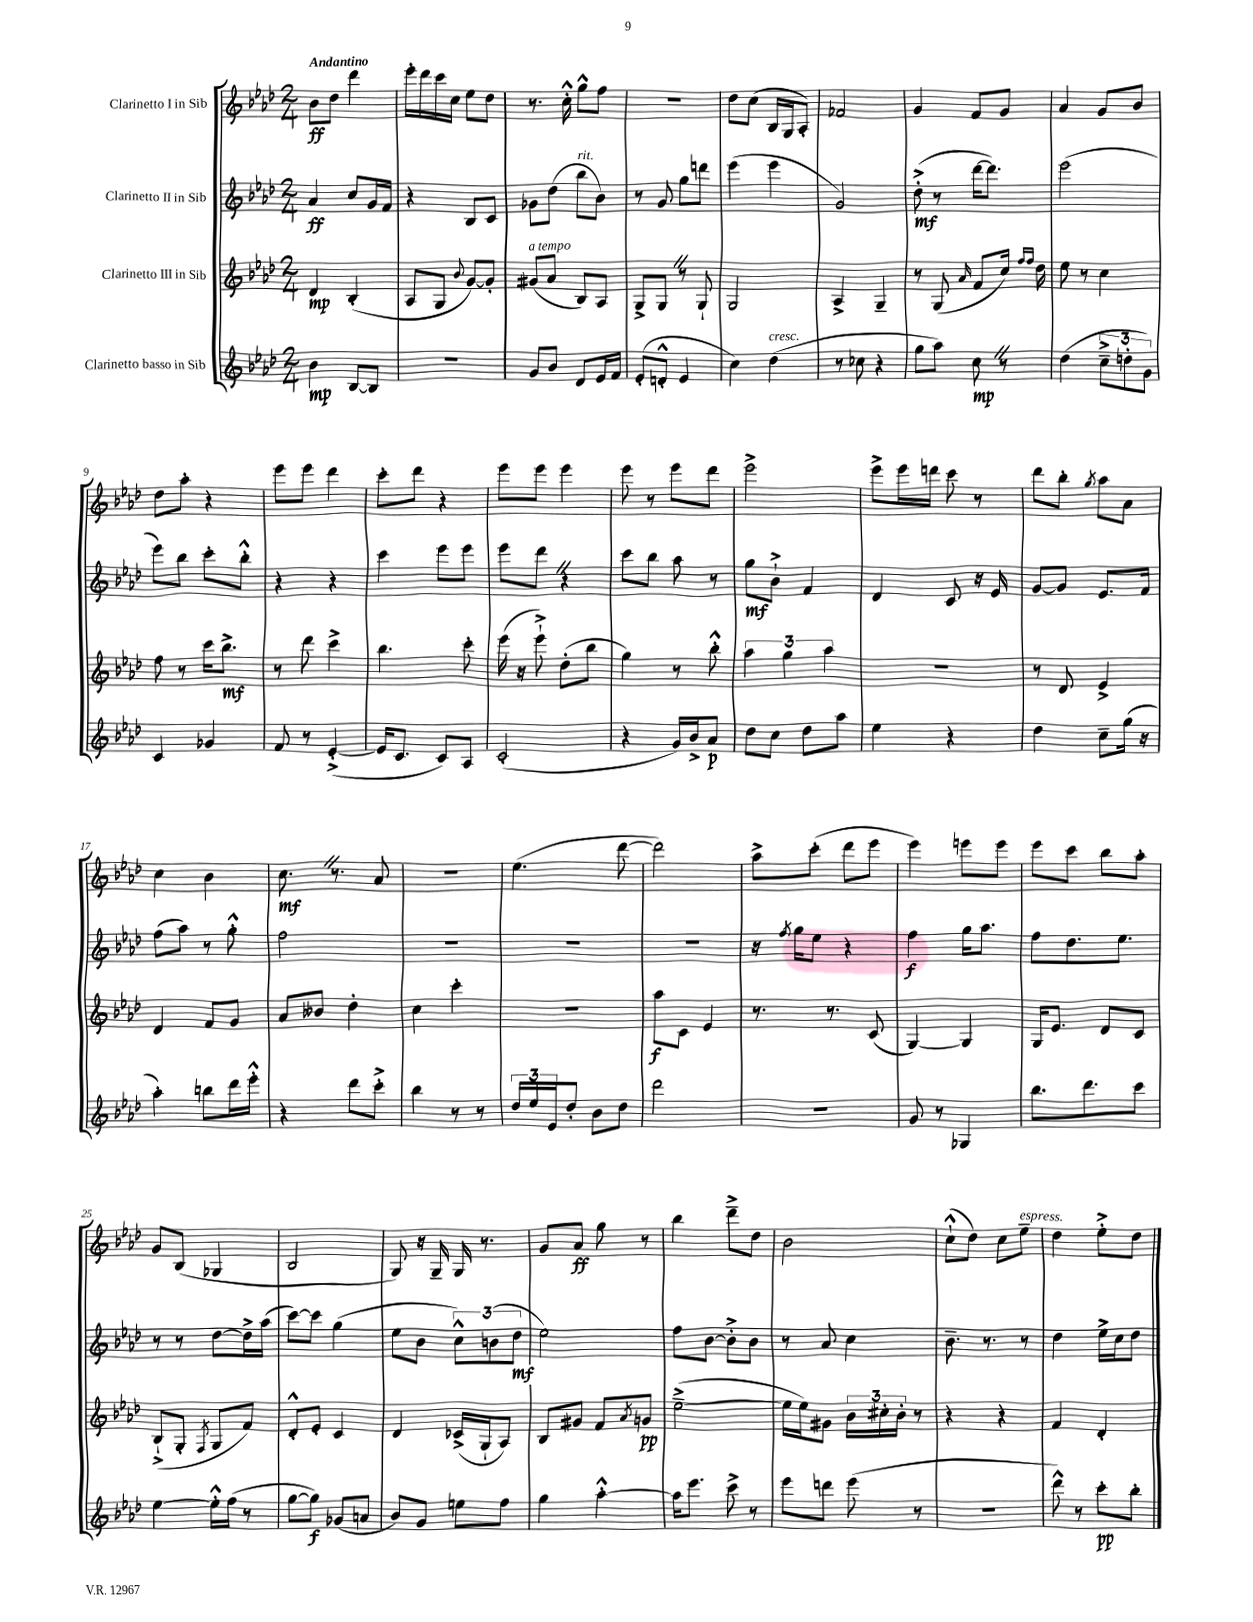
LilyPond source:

<<
\new StaffGroup <<
\new Staff = "s0" \with { instrumentName = "Clarinetto I in Sib" } {
    \clef treble \key aes \major \numericTimeSignature \time 2/4 \tempo "Andantino"
    bes'8\ff des''8 des'''4 |
    ees'''16-. des'''16 c'''16 c''16 ees''8 des''8 |
    r8. c''16-.-^ g''8-^ f''8 |
    R2 |
    des''8 c''8( bes16 g16 aes8-.) |
    fes'2 |
    g'4 f'8 g'8 |
    aes'4 g'8 bes'8 |
    des''8 aes''8-. r4 |
    ees'''8 ees'''8 des'''4 |
    c'''8-. des'''8 r4 |
    ees'''8 ees'''8 ees'''4 |
    ees'''8 r8 ees'''8 des'''8 |
    ees'''2-> |
    ees'''8-> ees'''16 d'''16 c'''8 r8 |
    des'''8 bes''8-. \acciaccatura { g''8 } aes''8 aes'8 |
    c''4 bes'4 |
    c''8.\mf \once \override BreathingSign.text = \markup { \musicglyph "scripts.caesura.straight" } \breathe r8. aes'8 |
    R2 |
    ees''4.( des'''8~ |
    des'''2) |
    aes''8-> c'''8-.( des'''8 ees'''8 |
    ees'''4) e'''8 e'''8 |
    ees'''8 c'''8 bes''8 aes''8-. |
    g'8 bes8( ges4 |
    bes2 |
    g8) r16 g16-- g16 r8. |
    g'8 aes'8\ff g''8 r8 |
    bes''4 des'''8---> des''8 |
    bes'2 |
    c''8-!-^( des''8) c''8 ees''8--^\markup { \italic "espress." } |
    des''4 ees''8-.-> des''8 \bar "|." |
}
\new Staff = "s1" \with { instrumentName = "Clarinetto II in Sib" } {
    \clef treble \key aes \major \numericTimeSignature \time 2/4
    aes'4\ff c''8 g'16 f'16 |
    r4 bes8 c'8 |
    ges'8 des''8( bes''8^\markup { \italic "rit." } bes'8) |
    r8 g'8 g''8 d'''8 |
    ees'''4( ees'''4 |
    g'2) |
    des''8-.->\mf( r8 des'''16~ des'''8.) |
    ees'''2( |
    ees'''8) bes''8 c'''8-. bes''8-.-^ |
    r4 r4 |
    c'''4 ees'''8 ees'''8 |
    ees'''8 des'''8 \once \override BreathingSign.text = \markup { \musicglyph "scripts.caesura.straight" } \breathe r4 |
    c'''8 bes''8 aes''8 r8 |
    g''8\mf bes'8-!-> f'4 |
    des'4 c'8 r16 ees'16 |
    g'8~ g'8 ees'8. f'16 |
    f''8( aes''8) r8 g''8-.-^ |
    f''2 |
    R2 |
    R2 |
    R2 |
    r16 \acciaccatura { f''8 } g''16 ees''8 r4 |
    f''4\f g''16 aes''8. |
    f''8 des''8. ees''8. |
    r8 r8 des''8~ des''16-> aes''16( |
    c'''8~) c'''8 g''4( |
    ees''8 bes'8 \tuplet 3/2 { c''8-^) b'8( des''8\mf } |
    ees''2) |
    f''8 bes'8~ bes'8-.-> bes'8 |
    r8 aes'8 c''4 |
    bes'8.-- r8. r8 |
    des''4 ees''16-> c''16 des''8 \bar "|." |
}
\new Staff = "s2" \with { instrumentName = "Clarinetto III in Sib" } {
    \clef treble \key aes \major \numericTimeSignature \time 2/4
    des'4\mp bes4-.( |
    aes8 g8 \appoggiatura { bes'8 } g'8~) g'8-. |
    gis'8^\markup { \italic "a tempo" }( aes'8 bes8) aes8 |
    g8-> g8 \once \override BreathingSign.text = \markup { \musicglyph "scripts.caesura.straight" } \breathe r8 g8-! |
    g2 |
    aes4-> g4-- |
    r8 g8( \grace { aes'16 } f'8 c''16) \grace { f''16 f''16 } des''16 |
    ees''8 r8 c''4 |
    f''8 r8 c'''16 bes''8.->\mf |
    r8 des'''8 c'''4-> |
    bes''4. c'''8-. |
    ees'''16( r16 ees'''8-!->) des''8-.( bes''8 |
    g''4) r8 bes''8-.-^ |
    \tuplet 3/2 { aes''4 g''4 aes''4 } |
    R2 |
    r8 des'8 ees'4-> |
    des'4 f'8 g'8 |
    aes'8 beses'8 des''4-. |
    c''4 c'''4-. |
    R2 |
    aes''8\f c'8 ees'4 |
    r8. r8. c'8( |
    g4~) g4 |
    g16 ees'8. des'8 c'8 |
    bes8-!->( g8-. \acciaccatura { f8 } g8 f'8) |
    des'8-.-^ ees'8-. c'4 |
    des'4 ces'16->( g16-! aes8) |
    bes8 gis'8 f'8 \acciaccatura { aes'8 } g'8\pp |
    ees''2~--->( |
    ees''16 ees''16) gis'8 \tuplet 3/2 { bes'16 cis''16-. bes'16-. } r8 |
    r4 r4 |
    f'4 des'4-. \bar "|." |
}
\new Staff = "s3" \with { instrumentName = "Clarinetto basso in Sib" } {
    \clef treble \key aes \major \numericTimeSignature \time 2/4
    bes'4\mp bes8~ bes8 |
    R2 |
    g'8 bes'8 des'8 ees'16 f'16 |
    ees'8-.( d'8-.-^ ees'4 |
    c''4) des''4^\markup { \italic "cresc." }( |
    r8 ces''8 r4 |
    g''8 aes''8) c''8\mp \once \override BreathingSign.text = \markup { \musicglyph "scripts.caesura.straight" } \breathe r8 |
    des''4( \tuplet 3/2 { c''8---> d''8-. g'8) } |
    c'4 ges'4 |
    f'8 r8 ees'4~-.->( |
    ees'16 c'8. c'8) aes8 |
    c'2-.( |
    r4 g'16) bes'16-> aes'8\p |
    des''8 c''8 des''8 aes''8 |
    ees''4 r4 |
    des''4 c''8-- g''16( r16 |
    aes''4-.) b''8 des'''16 ees'''16-.-^ |
    r4 des'''8 c'''8-.-> |
    bes''4 r8 r8 |
    \tuplet 3/2 { des''16 ees''16 ees'16 } des''8-. bes'8 des''8 |
    des'''2 |
    R2 |
    g'8 r8 ges4 |
    bes''8. des'''8. c'''8 |
    ees''4~ ees''16-.-^ f''16( r8 |
    g''8~ g''8\f) ges'8( a'8 |
    bes'8) g'8 e''8 f''8 |
    g''4 aes''4~-.-^ |
    aes''16 ees'''8. c'''8-> r8 |
    ees'''8 d'''8 ees'''8( r8 |
    r2 |
    des'''8-^) r8 c'''8-.\pp bes''8-. \bar "|." |
}
>>
>>
